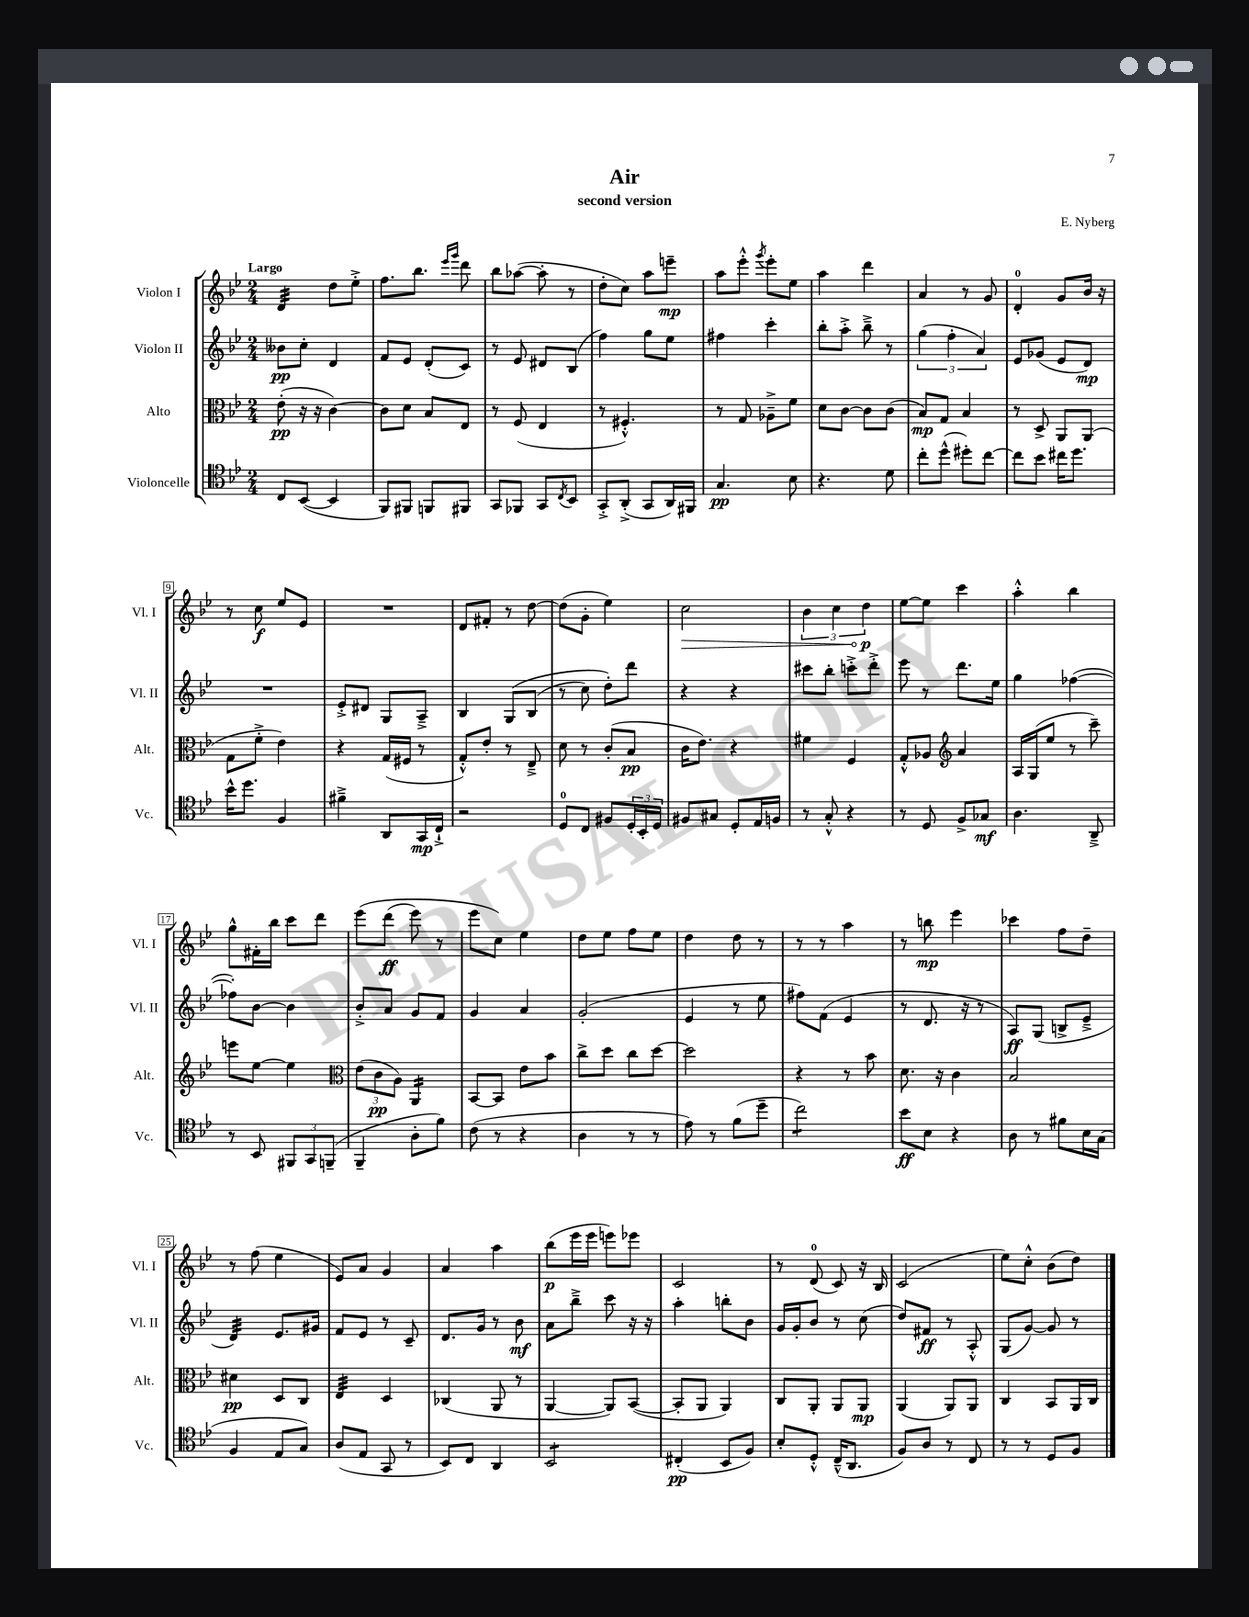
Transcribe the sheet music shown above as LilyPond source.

\header { title = "Air" composer = "E. Nyberg" subtitle = "second version" }
<<
\new StaffGroup <<
\new Staff = "s0" \with { instrumentName = "Violon I" shortInstrumentName = "Vl. I" } {
    \clef treble \key bes \major \numericTimeSignature \time 2/4 \tempo "Largo"
    d'4:32 d''8 ees''8-.-> |
    f''8. bes''8. \grace { ees'''16 g'''16 } d'''8 |
    bes''8 aes''8~( aes''8-. r8 |
    d''8-. c''8) a''8 e'''8--\mp |
    a''8 ees'''8-.-^ \acciaccatura { g'''8 } ees'''8-. ees''8 |
    a''4 d'''4 |
    a'4 r8 g'8 |
    d'4-0-. g'8 bes'16 r16 |
    r8 c''8\f ees''8 ees'8 |
    R2 |
    d'8 fis'8-. r8 d''8~ |
    d''8( g'8-. ees''4) |
    \once \override Hairpin.circled-tip = ##t c''2\> |
    \tuplet 3/2 { bes'4 c''4 d''4\p\! } |
    ees''8~ ees''8 c'''4 |
    a''4-.-^ bes''4 |
    g''8-^ fis'16-. bes''16 c'''8 d'''8 |
    ees'''8\( d'''8\ff( ees'''8) r8 |
    ees'''8 c''8\) ees''4 |
    d''8 ees''8 f''8 ees''8 |
    d''4 d''8 r8 |
    r8 r8 a''4 |
    r8 b''8\mp ees'''4 |
    ces'''4 f''8 d''8-- |
    r8 f''8( ees''4 |
    ees'8) a'8 g'4 |
    a'4 a''4 |
    bes''8\p( ees'''16 ees'''16 e'''8) ees'''8 |
    c'2 |
    r8 d'8-0( c'8) r16 bes16 |
    c'2( |
    ees''8) c''8-.-^ bes'8( d''8) \bar "|." |
}
\new Staff = "s1" \with { instrumentName = "Violon II" shortInstrumentName = "Vl. II" } {
    \clef treble \key bes \major \numericTimeSignature \time 2/4
    beses'8\pp c''8-. d'4 |
    f'8 ees'8 d'8-.( c'8) |
    r8 ees'8 dis'8 bes8( |
    f''4) g''8 ees''8 |
    fis''4 c'''4-. |
    bes''8-. a''8-.-> bes''8---> r8 |
    \tuplet 3/2 { g''4( f''4-. a'4) } |
    ees'8 ges'8( ees'8 d'8\mp) |
    R2 |
    ees'8-.-> dis'8 g8 a8---> |
    bes4 g8\( bes8( |
    r8 c''8) d''8-.\) d'''8 |
    r4 r4 |
    cis'''8 bes''8-. c'''8-.-> d'''8-.-> |
    ees'''8 r8 d'''8. ees''16 |
    g''4 fes''4~( |
    fes''8-.) bes'8~ bes'4 |
    bes'8-.-> a'8 g'8 f'8 |
    g'4 a'4 |
    g'2-.( |
    ees'4 r8 ees''8 |
    fis''8) f'8( ees'4 |
    r8 d'8. r16 r8 |
    a8\ff) g8( b8-> ees'8---> |
    d'4:32) ees'8. gis'16 |
    f'8 ees'8 r8 c'8-- |
    d'8. g'16 r8 bes'8\mf |
    a'8 bes''8---> c'''8 r16 r16 |
    a''4-. b''8-. bes'8 |
    g'16 g'16-. bes'8 r8 c''8( |
    d''8) fis'8\ff r8 a8-.-^ |
    g8( g'8~) g'8 r8 \bar "|." |
}
\new Staff = "s2" \with { instrumentName = "Alto" shortInstrumentName = "Alt." } {
    \clef alto \key bes \major \numericTimeSignature \time 2/4
    ees'8-.\pp( r16 r16 c'4~) |
    c'8 d'8 bes8 ees8 |
    r8 f8( ees4 |
    r8 fis4.-.-^) |
    r8 g8 aes8---> f'8 |
    d'8 c'8~ c'8 c'8( |
    bes8\mp) g8 bes4 |
    r8 d8-> a,8 a,8( |
    g8 f'8-.-> ees'4) |
    r4 g16( fis16 r8 |
    g8-.-^) ees'8-. r8 ees8---> |
    d'8 r8 c'8-.( bes8\pp |
    c'16 ees'8.) r4 |
    fis'4 f4 |
    g8-.-^ aes8 \clef treble a'4 |
    a16 g16( ees''8 r8 c'''8--) |
    e'''8 ees''8~ ees''4 |
    \clef alto \tuplet 3/2 { ees'8( c'8\pp a8) } a,4:16 |
    bes,8~ bes,8 ees'8 bes'8 |
    c''8-> d''8 c''8 d''8~ |
    d''2 |
    r4 r8 bes'8 |
    d'8. r16 c'4 |
    bes2 |
    dis'4\pp d8 c8 |
    ees4:32 d4 |
    ces4( a,8 r8 |
    a,4~ a,8) bes,8~( |
    bes,8-. a,8 a,4) |
    c8 a,8-. a,8 a,8\mp |
    a,4( a,8) a,8 |
    c4 bes,8 a,16 c16 \bar "|." |
}
\new Staff = "s3" \with { instrumentName = "Violoncelle" shortInstrumentName = "Vc." } {
    \clef tenor \key bes \major \numericTimeSignature \time 2/4
    c8 bes,8~( bes,4 |
    f,8) fis,8 f,8 fis,8 |
    g,8 fes,8 g,8 \acciaccatura { c8 } bes,8 |
    g,8-.-> a,8-.->( g,8 a,16) fis,16 |
    g4.\pp bes8 |
    r4. d'8 |
    c''8-. d''8-^( dis''8-.) c''8~ |
    c''8 bes'8 cis''16 d''8. |
    bes'16-^ d''8. f4 |
    fis'4---> a,8 g,16\mp c16-!-> |
    r2 |
    d8-0 c8 fis8 \tuplet 3/2 { d16-. bes,16-. d16 } |
    fis8 gis8 d8-. ees16 f16 |
    r8 g8-.-^ r4 |
    r8 d8 f8-> ges8\mf |
    a4. a,8---> |
    r8 bes,8 \tuplet 3/2 { fis,8 g,8 f,8--( } |
    f,4-- a8-. f'8) |
    c'8( r8 r4 |
    a4 r8 r8 |
    ees'8) r8 f'8( d''8-- |
    c''2:8) |
    bes'8\ff bes8 r4 |
    a8 r8 fis'8 bes16 g16( |
    f4 ees8 g8) |
    a8( ees8 g,8 r8 |
    bes,8) c8 a,4 |
    bes,2:8 |
    cis4-.\pp( bes,8 f8) |
    bes8-. d8-.-^ c16---^( a,8. |
    f8) a8 r8 c8 |
    r8 r8 d8 f8 \bar "|." |
}
>>
>>
\layout { \context { \Score \override BarNumber.stencil = #(make-stencil-boxer 0.1 0.3 ly:text-interface::print) } }
